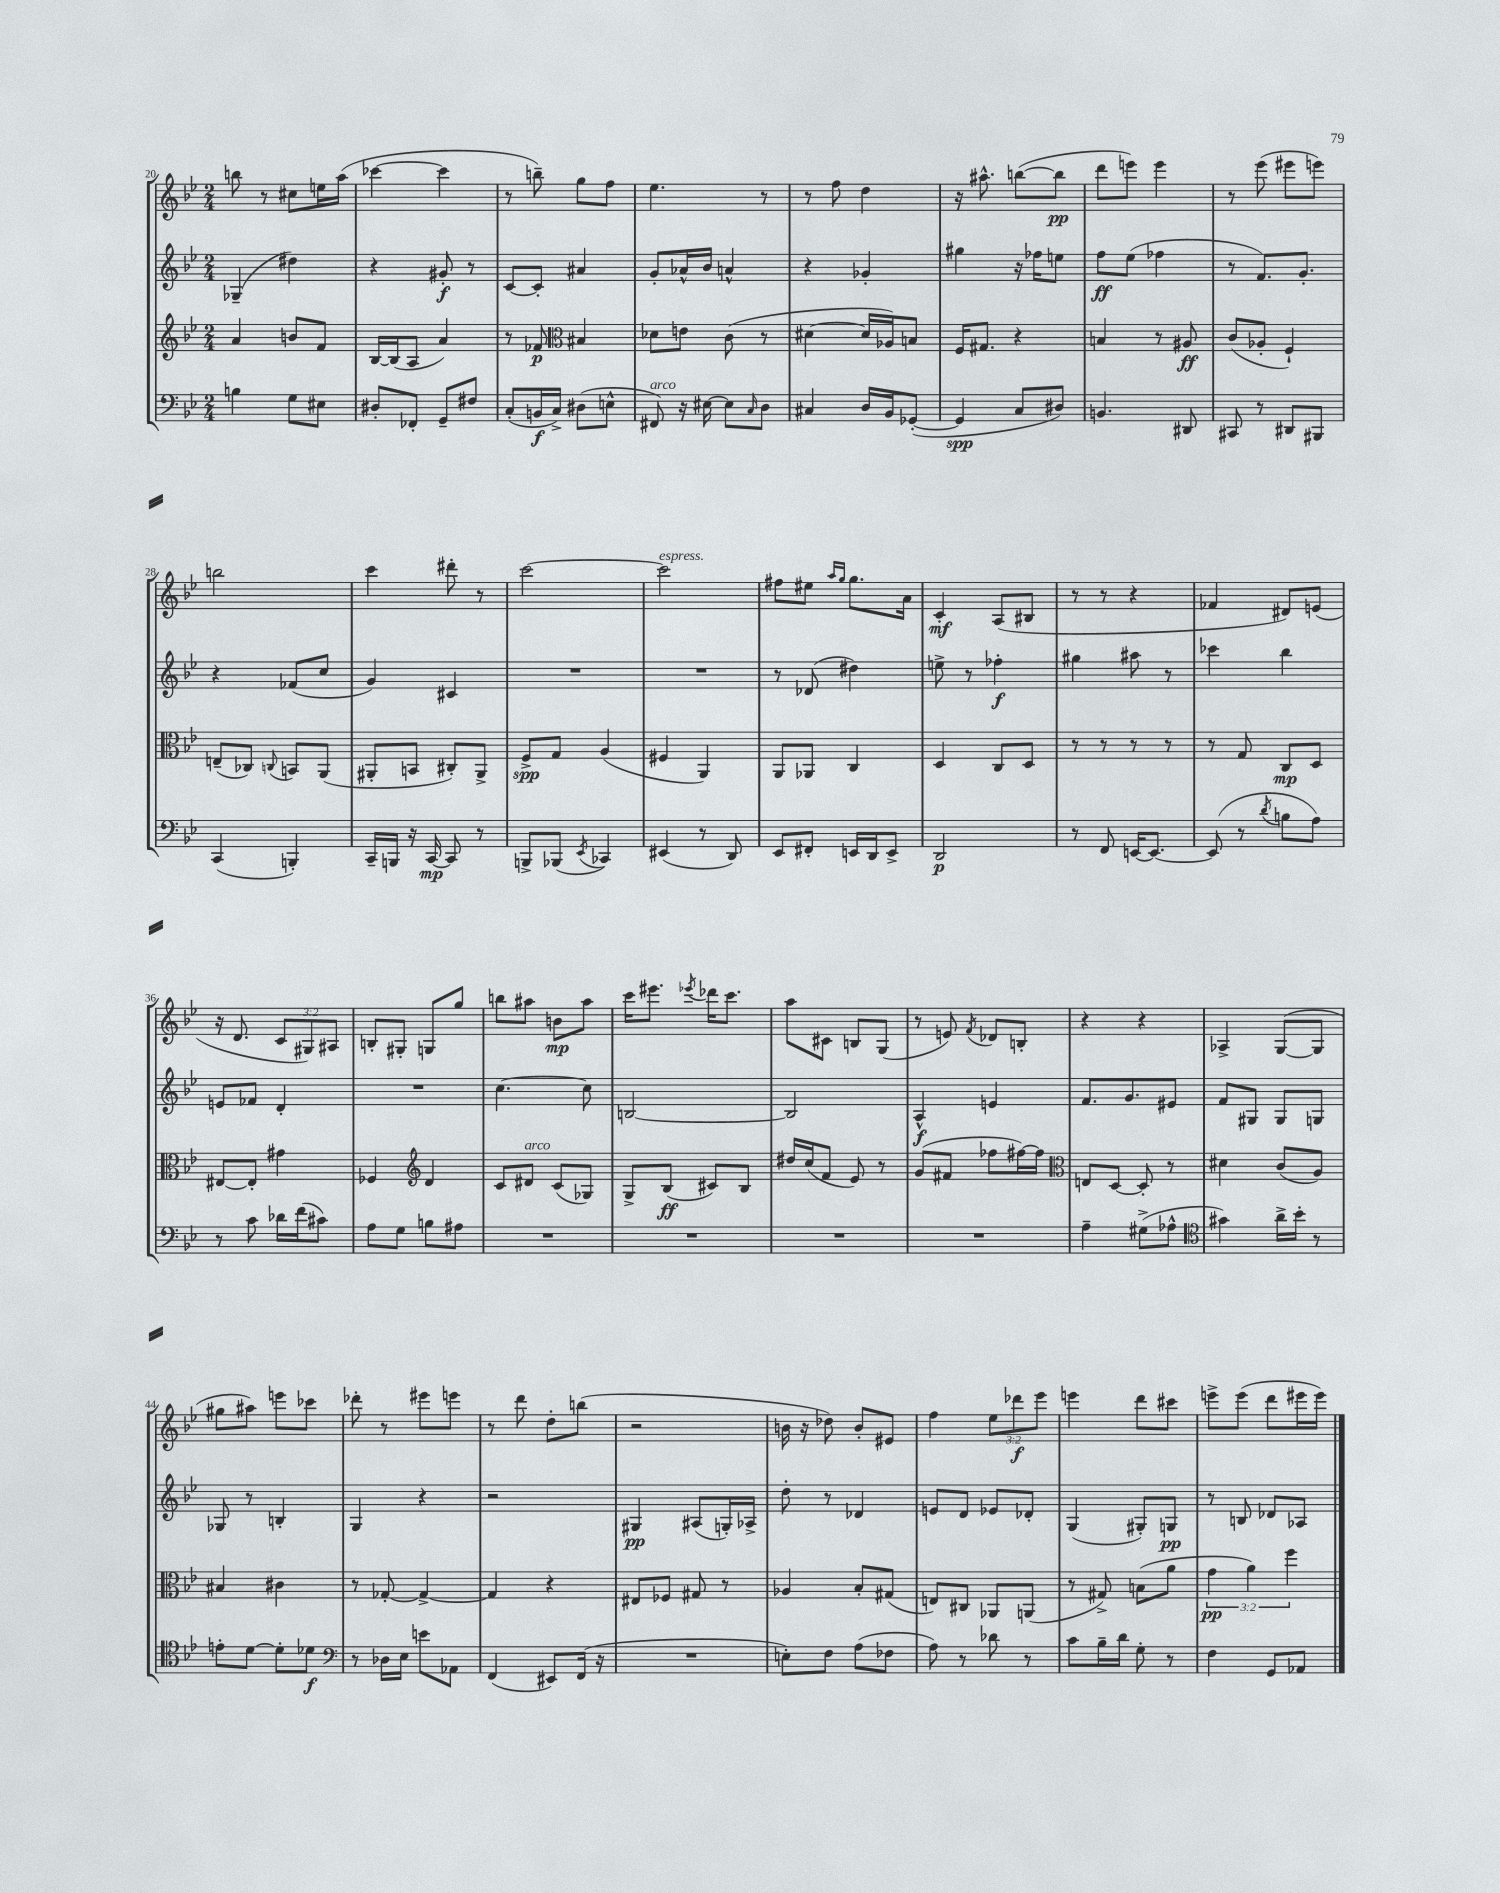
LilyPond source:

<<
\new StaffGroup <<
\new Staff = "s0" {
    \clef treble \key bes \major \numericTimeSignature \time 2/4 \override Staff.TupletNumber.text = #tuplet-number::calc-fraction-text
    b''8 r8 cis''8 e''16 a''16( |
    ces'''4~ ces'''4 |
    r8 b''8--) g''8 f''8 |
    ees''4. r8 |
    r8 f''8 d''4 |
    r16 ais''8.-^ b''8~( b''8\pp |
    d'''8 e'''8) e'''4 |
    r8 ees'''8( eis'''8 e'''8) |
    b''2 |
    c'''4 dis'''8-. r8 |
    c'''2~ |
    c'''2^\markup { \italic "espress." } |
    fis''8 eis''8 \grace { a''16 g''16 } g''8. a'16 |
    c'4-.\mf a8( bis8 |
    r8 r8 r4 |
    fes'4 dis'8) e'8( |
    r16 d'8. \tuplet 3/2 { c'8 gis8) ais8 } |
    b8-. gis8-. g8 g''8 |
    b''8 ais''8 b'8\mp ais''8 |
    c'''16 eis'''8. \acciaccatura { ees'''8 } des'''16 c'''8. |
    a''8 cis'8 b8 g8( |
    r8 e'8) \acciaccatura { f'8 } des'8 b8-. |
    r4 r4 |
    aes4-> g8~( g8 |
    gis''8 ais''8) e'''8 ces'''8 |
    des'''8-. r8 eis'''8 e'''8 |
    r8 d'''8 d''8-. b''8( |
    r2 |
    b'16 r16 des''8) b'8-. eis'8 |
    f''4 \tuplet 3/2 { ees''8 des'''8\f ees'''8 } |
    e'''4 d'''8 cis'''8 |
    e'''8-> e'''8( d'''8 eis'''16 eis'''16) \bar "|." |
}
\new Staff = "s1" {
    \clef treble \key bes \major \numericTimeSignature \time 2/4
    ges4--( dis''4) |
    r4 gis'8-.\f r8 |
    c'8~ c'8-. ais'4 |
    g'8-. aes'16-^ bes'16 a'4-^ |
    r4 ges'4-. |
    gis''4 r16 fes''16 e''8 |
    f''8\ff ees''8( fes''4 |
    r8 f'8.) g'8.-. |
    r4 fes'8( c''8 |
    g'4) cis'4 |
    R2 |
    R2 |
    r8 des'8( dis''4) |
    e''8-> r8 fes''4-.\f |
    gis''4 ais''8 r8 |
    ces'''4 bes''4 |
    e'8 fes'8 d'4-. |
    R2 |
    c''4.~ c''8 |
    b2~ |
    b2 |
    a4-^\f e'4 |
    f'8. g'8. eis'8 |
    f'8 gis8 gis8 g8 |
    ges8 r8 b4-. |
    g4 r4 |
    r2 |
    gis4\pp ais8( g16-.) aes16-> |
    d''8-. r8 des'4 |
    e'8 d'8 ees'8 des'8-. |
    g4( gis8-.) g8\pp |
    r8 b8 des'8 aes8 \bar "|." |
}
\new Staff = "s2" {
    \clef treble \key bes \major \numericTimeSignature \time 2/4 \override Staff.TupletNumber.text = #tuplet-number::calc-fraction-text
    a'4 b'8 f'8 |
    bes16~ bes16( a8 a'4) |
    r8 fes'8\p \clef alto bis4 |
    des'8 e'8 c'8( r8 |
    dis'4~ dis'16 aes16) b8 |
    f16 gis8. r4 |
    b4 r8 ais8\ff |
    c'8( aes8-. f4-!) |
    e8--( ces8) \appoggiatura { c8 } b,8 a,8( |
    ais,8-. b,8 cis8-.) ais,8-> |
    f8->\spp g8 a4( |
    fis4 a,4) |
    a,8 aes,8 c4 |
    d4 c8 d8 |
    r8 r8 r8 r8 |
    r8 g8 c8\mp d8 |
    eis8~ eis8-. gis'4 |
    fes4 \clef treble d'4 |
    c'8 dis'8^\markup { \italic "arco" } c'8( ges8) |
    g8-> bes8\ff( cis'8) bes8 |
    dis''16 c''16( f'8 ees'8) r8 |
    g'8( fis'8 fes''8 fis''16~) fis''16 |
    \clef alto e8 d8~ d8-. r8 |
    dis'4 c'8( a8) |
    bis4 cis'4 |
    r8 ges8~-. ges4~-> |
    ges4 r4 |
    eis8 fes8 gis8 r8 |
    aes4 bes8-. gis8( |
    e8) cis8 aes,8 a,8( |
    r8 gis8->) b8( a'8 |
    \tuplet 3/2 { g'4\pp a'4) f''4 } \bar "|." |
}
\new Staff = "s3" {
    \clef bass \key bes \major \numericTimeSignature \time 2/4
    b4 g8 eis8 |
    dis8-. fes,8-. g,8-- fis8 |
    c8-.( b,16\f c16->) dis8( e8-^ |
    fis,8^\markup { \italic "arco" }) r16 eis16~ eis8 \grace { c16 } d8 |
    cis4 d16 bes,16 ges,8~-.( |
    ges,4\spp c8 dis8) |
    b,4. dis,8 |
    cis,8 r8 dis,8 bis,,8 |
    c,4( b,,4-.) |
    c,16-- b,,16 r16 c,16~\mp c,8 r8 |
    b,,8-> bes,,8( \acciaccatura { ees,8 } ces,4) |
    eis,4( r8 d,8) |
    ees,8 fis,8-. e,16 d,16 e,8-> |
    d,2\p |
    r8 f,8 e,16~ e,8.~ |
    e,8( r8 \acciaccatura { d'8 } b8 a8) |
    r8 c'8 des'16 f'16( cis'8) |
    a8 g8 b8 ais8 |
    R2 |
    R2 |
    R2 |
    R2 |
    a4-- gis8->( aes8-^ |
    \clef tenor gis'4) a'16-> bes'16-. r8 |
    e'8-. d'8~ d'8-. des'8\f |
    \clef bass r8 des16 ees16 e'8 aes,8 |
    f,4( eis,8) f,16( r16 |
    R2 |
    e8-.) f8 a8( fes8 |
    a8) r8 des'8 r8 |
    c'8 bes16-- d'16 g8-. r8 |
    f4 g,8 aes,8 \bar "|." |
}
>>
>>
\layout { \context { \Score currentBarNumber = #20 } }
